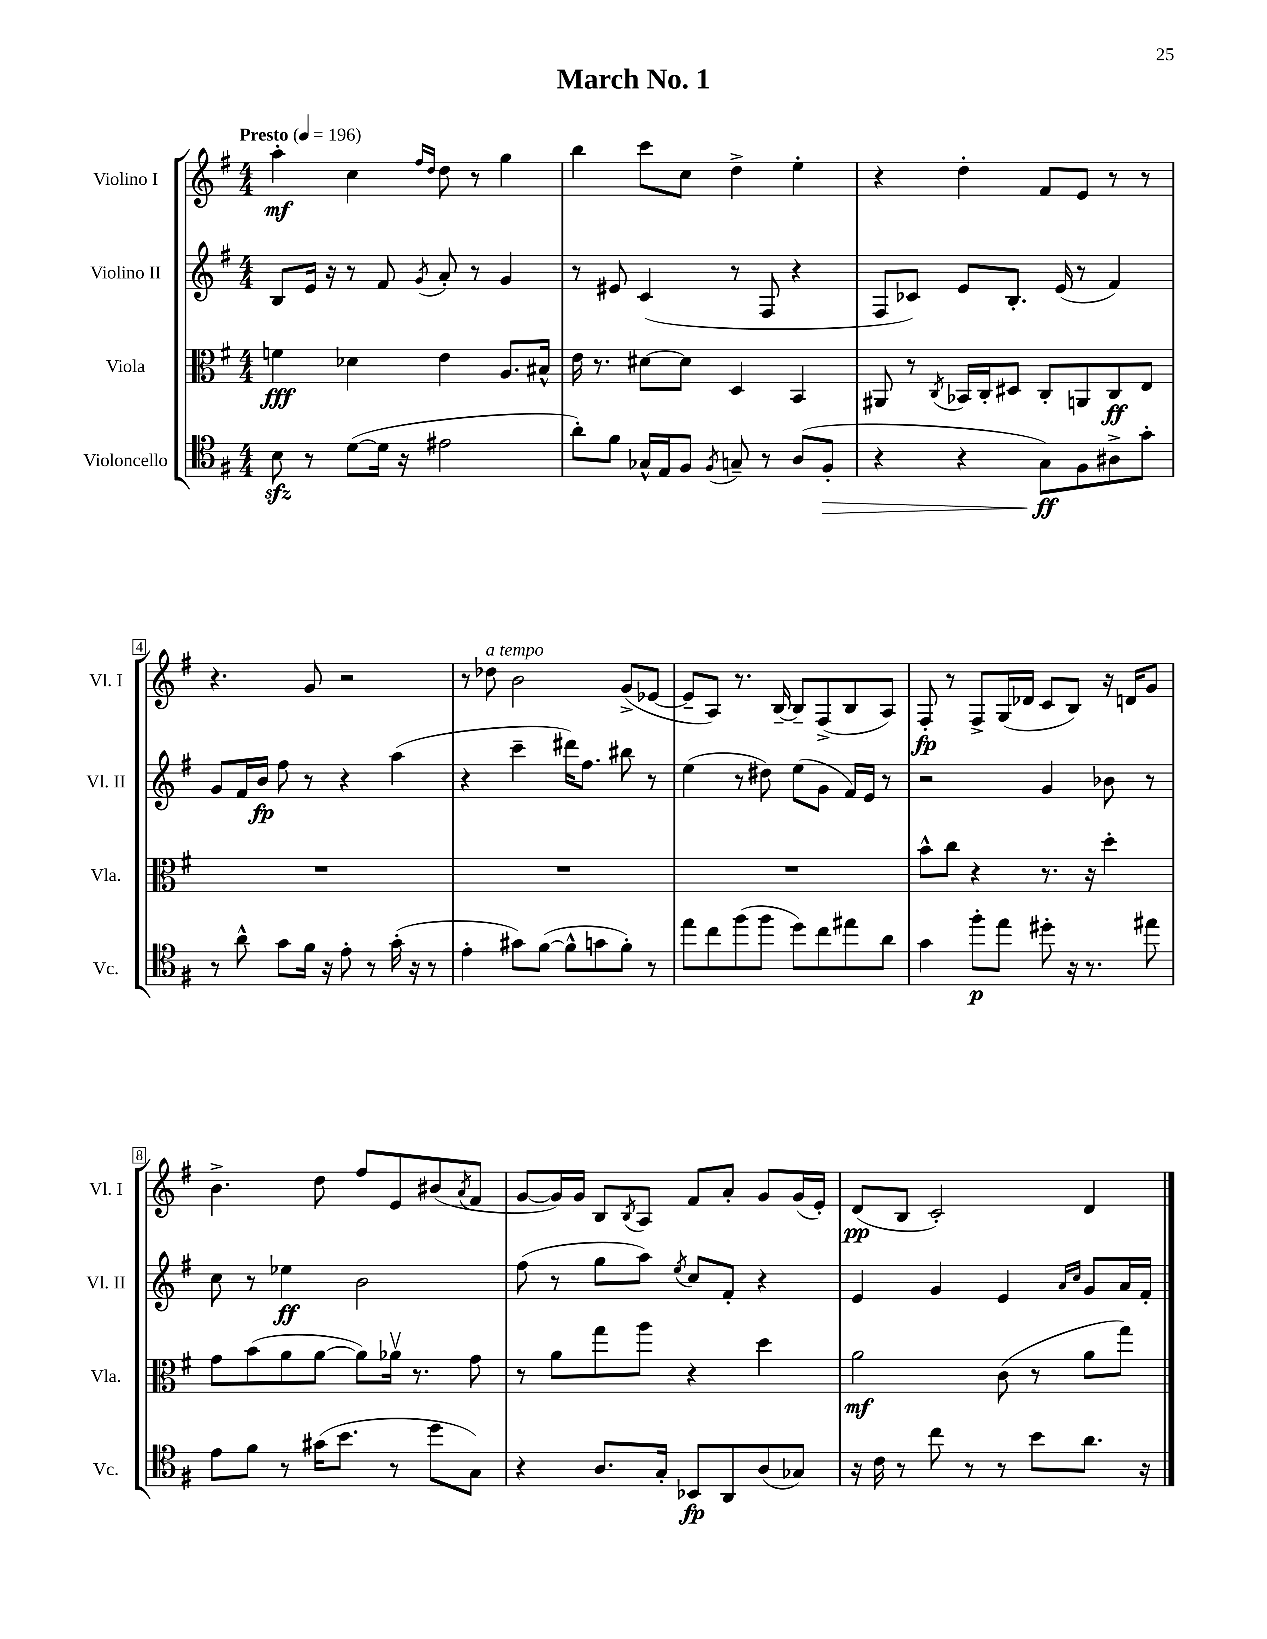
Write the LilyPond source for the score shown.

\header { title = "March No. 1" }
<<
\new StaffGroup <<
\new Staff = "s0" \with { instrumentName = "Violino I" shortInstrumentName = "Vl. I" } {
    \clef treble \key g \major \numericTimeSignature \time 4/4 \tempo "Presto" 4 = 196
    a''4-.\mf c''4 \grace { fis''16 d''16 } d''8 r8 g''4 |
    b''4 c'''8 c''8 d''4-> e''4-. |
    r4 d''4-. fis'8 e'8 r8 r8 |
    r4. g'8 r2 |
    r8 des''8^\markup { \italic "a tempo" } b'2 g'8->( ees'8~ |
    ees'8-- a8) r8. b16~-- b8-- fis8->( b8 a8) |
    fis8-.\fp r8 fis8-> g16( des'16 c'8 b8) r16 d'16 g'8 |
    b'4.-> d''8 fis''8 e'8 bis'8( \acciaccatura { a'8 } fis'8 |
    g'8~ g'16) g'16 b8 \acciaccatura { b8 } a8 fis'8 a'8-. g'8 g'16( e'16-.) |
    d'8\pp( b8 c'2-.) d'4 \bar "|." |
}
\new Staff = "s1" \with { instrumentName = "Violino II" shortInstrumentName = "Vl. II" } {
    \clef treble \key g \major \numericTimeSignature \time 4/4
    b8 e'16 r16 r8 fis'8 \acciaccatura { g'8 } a'8-. r8 g'4 |
    r8 eis'8 c'4( r8 fis8 r4 |
    fis8 ces'8) e'8 b8.-. e'16( r8 fis'4) |
    g'8 fis'16 b'16\fp fis''8 r8 r4 a''4( |
    r4 c'''4-- dis'''16) fis''8. bis''8 r8 |
    e''4( r8 dis''8) e''8( g'8 fis'16) e'16 r8 |
    r2 g'4 bes'8 r8 |
    c''8 r8 ees''4\ff b'2 |
    fis''8( r8 g''8 a''8) \acciaccatura { e''8 } c''8 fis'8-. r4 |
    e'4 g'4 e'4 \grace { a'16 c''16 } g'8 a'16 fis'16-. \bar "|." |
}
\new Staff = "s2" \with { instrumentName = "Viola" shortInstrumentName = "Vla." } {
    \clef alto \key g \major \numericTimeSignature \time 4/4
    f'4\fff des'4 e'4 a8. bis16-^ |
    e'16 r8. dis'8~ dis'8 d4 b,4 |
    ais,8 r8 \acciaccatura { c8 } bes,16 c16-. dis8 c8-. a,8 c8\ff e8 |
    R1 |
    R1 |
    R1 |
    b'8-^ c''8 r4 r8. r16 d''4-. |
    g'8 b'8( a'8 a'8~ a'8) aes'16\upbow r8. g'8 |
    r8 a'8 g''8 a''8 r4 d''4 |
    a'2\mf c'8( r8 a'8 g''8) \bar "|." |
}
\new Staff = "s3" \with { instrumentName = "Violoncello" shortInstrumentName = "Vc." } {
    \clef tenor \key g \major \numericTimeSignature \time 4/4
    b8\sfz r8 d'8~( d'16 r16 eis'2 |
    a'8-.) fis'8 ges16-^ e16 fis8 \acciaccatura { fis8 } g8-- r8 a8( fis8-.\> |
    r4 r4 g8\ff\!) fis8 ais8-> g'8-. |
    r8 a'8-^ g'8 fis'16 r16 e'8-. r8 g'16-.( r16 r8 |
    e'4-. gis'8) fis'8~( fis'8-^ g'8 fis'8-.) r8 |
    e''8 c''8 fis''8( fis''8 d''8) c''8 eis''8 a'8 |
    g'4 fis''8-.\p e''8 dis''8-. r16 r8. eis''8 |
    e'8 fis'8 r8 gis'16( b'8. r8 d''8 g8) |
    r4 a8. g16-. bes,8\fp a,8 a8( ges8) |
    r16 c'16 r8 c''8 r8 r8 b'8 a'8. r16 \bar "|." |
}
>>
>>
\layout { \context { \Score \override BarNumber.stencil = #(make-stencil-boxer 0.1 0.3 ly:text-interface::print) } }
